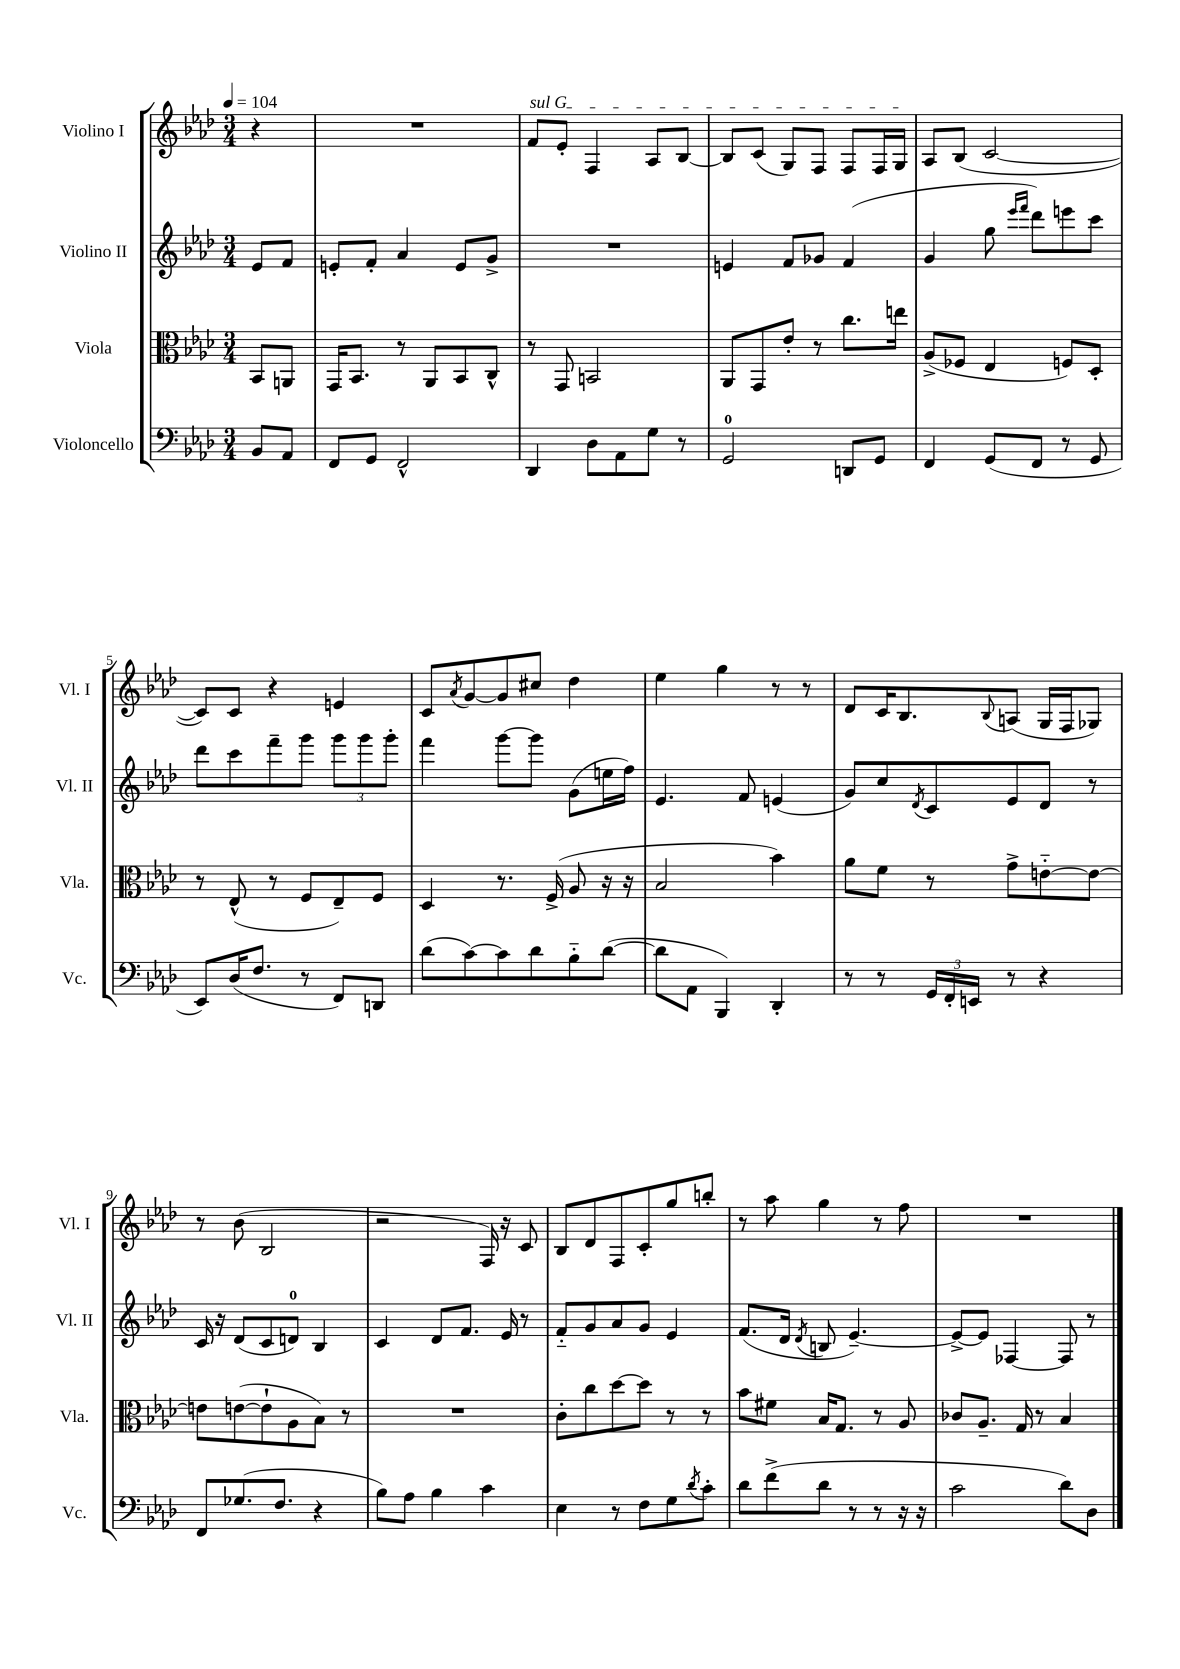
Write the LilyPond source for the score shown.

<<
\new StaffGroup <<
\new Staff = "s0" \with { instrumentName = "Violino I" shortInstrumentName = "Vl. I" } {
    \clef treble \key aes \major \numericTimeSignature \time 3/4 \partial 4 \tempo 4 = 104
    r4 |
    R2. |
    \once \override TextSpanner.bound-details.left.text = \markup { \italic "sul G" } f'8\startTextSpan ees'8-. f4 aes8 bes8~ |
    bes8 c'8( g8) f8 f8 f16 g16\stopTextSpan |
    aes8 bes8( c'2~ |
    c'8) c'8 r4 e'4 |
    c'8 \acciaccatura { aes'8 } g'8~ g'8 cis''8 des''4 |
    ees''4 g''4 r8 r8 |
    des'8 c'16 bes8. \appoggiatura { bes8 } a8( g16 f16 ges8) |
    r8 bes'8( bes2 |
    r2 f16) r16 c'8 |
    bes8 des'8 f8 c'8-. g''8 b''8-. |
    r8 aes''8 g''4 r8 f''8 |
    R2. \bar "|." |
}
\new Staff = "s1" \with { instrumentName = "Violino II" shortInstrumentName = "Vl. II" } {
    \clef treble \key aes \major \numericTimeSignature \time 3/4 \partial 4
    ees'8 f'8 |
    e'8-. f'8-. aes'4 e'8 g'8-> |
    R2. |
    e'4 f'8 ges'8 f'4( |
    g'4 g''8 \grace { ees'''16 f'''16 } des'''8) e'''8 c'''8 |
    des'''8 c'''8 f'''8-- g'''8 \tuplet 3/2 { g'''8 g'''8 g'''8-. } |
    f'''4 g'''8~ g'''8 g'8( e''16 f''16) |
    ees'4. f'8 e'4( |
    g'8) c''8 \acciaccatura { des'8 } c'8 ees'8 des'8 r8 |
    c'16 r16 des'8( c'8 d'8-0) bes4 |
    c'4 des'8 f'8. ees'16 r8 |
    f'8-_ g'8 aes'8 g'8 ees'4 |
    f'8.( des'16 \acciaccatura { des'8 } b8 ees'4.~--) |
    ees'8~-> ees'8 fes4~ fes8 r8 \bar "|." |
}
\new Staff = "s2" \with { instrumentName = "Viola" shortInstrumentName = "Vla." } {
    \clef alto \key aes \major \numericTimeSignature \time 3/4 \partial 4
    bes,8 a,8 |
    g,16 bes,8. r8 aes,8 bes,8 c8-^ |
    r8 g,8 b,2 |
    aes,8 g,8 ees'8-. r8 c''8. e''16 |
    aes8->( fes8 ees4 f8) des8-. |
    r8 ees8-^( r8 f8 ees8--) f8 |
    des4 r8. f16->( aes8 r16 r16 |
    bes2 bes'4) |
    aes'8 f'8 r8 g'8-> e'8~-_ e'8~ |
    e'8 e'8~( e'8-! aes8 bes8) r8 |
    R2. |
    c'8-. c''8 des''8~ des''8 r8 r8 |
    bes'8 fis'8 bes16 g8. r8 aes8 |
    ces'8 aes8.-- g16 r8 bes4 \bar "|." |
}
\new Staff = "s3" \with { instrumentName = "Violoncello" shortInstrumentName = "Vc." } {
    \clef bass \key aes \major \numericTimeSignature \time 3/4 \partial 4
    bes,8 aes,8 |
    f,8 g,8 f,2-^ |
    des,4 des8 aes,8 g8 r8 |
    g,2-0 d,8 g,8 |
    f,4 g,8( f,8 r8 g,8 |
    ees,8) des16( f8. r8 f,8) d,8 |
    des'8( c'8~) c'8 des'8 bes8-_ des'8~( |
    des'8 aes,8 bes,,4) des,4-. |
    r8 r8 \tuplet 3/2 { g,16 f,16-. e,16 } r8 r4 |
    f,8 ges8.( f8. r4 |
    bes8) aes8 bes4 c'4 |
    ees4 r8 f8 g8 \acciaccatura { des'8 } c'8-. |
    des'8 f'8->( des'8 r8 r8 r16 r16 |
    c'2 des'8) des8 \bar "|." |
}
>>
>>
